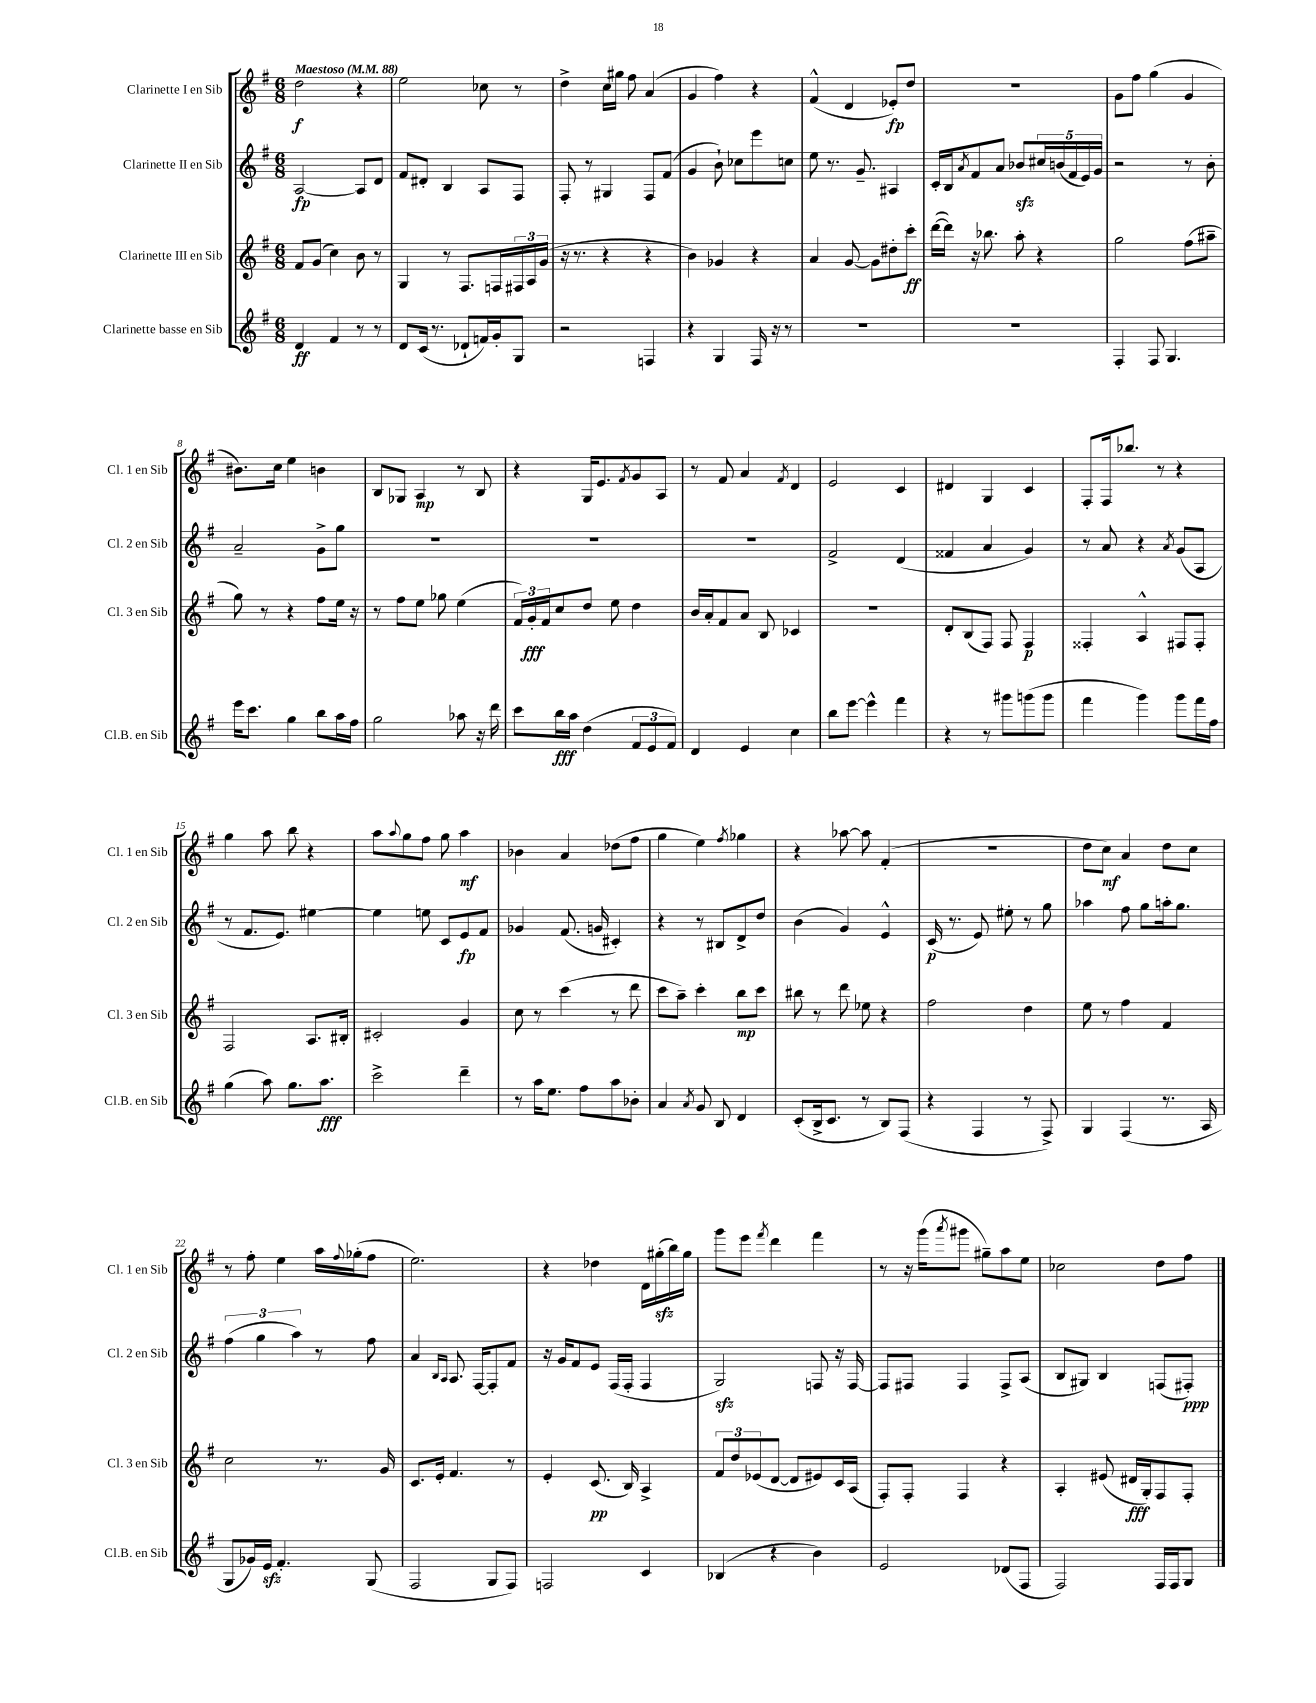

**kern	**kern	**kern	**kern
*staff4	*staff3	*staff2	*staff1
*clefG2	*clefG2	*clefG2	*clefG2
*k[f#]	*k[f#]	*k[f#]	*k[f#]
*M6/8	*M6/8	*M6/8	*M6/8
*MM88	*MM88	*MM88	*MM88
4d	8f#	[2A	2dd
.	(8g	.	.
4f#	4cc)	.	.
8r	8b	8A]	4r
8r	8r	8d	.
=	=	=	=
8d	4G	8f#	2ee
(16c	.	8d#'	.
8.r	.	.	.
.	8r	4B	.
8d-`	8.F#	.	.
16f)	.	8A	8cc-
16g'	16F	.	.
8G	24F#	8F#	8r
.	24A	.	.
.	(24g	.	.
=	=	=	=
2r	16r	8F#'	4dd^
.	8.r	.	.
.	.	8r	.
.	4r	4G#	16cc
.	.	.	16gg#
.	.	.	8ff#
4F	4r	8F#	(4a
.	.	(8f#	.
=	=	=	=
4r	4b)	4g	4g
4G	4g-	8b`)	4ff#)
.	.	8cc-	.
16F#	4r	8eee	4r
16r	.	.	.
8r	.	8cc	.
=	=	=	=
2.r	4a	8ee	(4f#^^
.	.	8.r	.
.	[8g	.	4d
.	.	8.g~	.
.	8g]	.	.
.	8dd#'	4A#	8e-')
.	8ccc'	.	8dd
=	=	=	=
2.r	([16ddd	16c'	2.r
.	16ddd])	16B	.
.	.	8qa	.
.	16r	8f#	.
.	8.bb-	.	.
.	.	8a	.
.	8aa'	8b-	.
.	4r	20cc#	.
.	.	(20b	.
.	.	20f#	.
.	.	20e)	.
.	.	20g	.
=	=	=	=
4F#'	2gg	2r	8g
.	.	.	8ff#
8F#	.	.	(4gg
4.G	.	.	.
.	(8ff#	8r	4g
.	8aa#~	8b'	.
=	=	=	=
16eee	8gg)	2a~	8.b#)
8.ccc	.	.	.
.	8r	.	.
.	.	.	16cc
4gg	4r	.	4ee
8bb	8ff#	8g^	4b
16aa	16ee	8gg	.
16ff#	16r	.	.
=	=	=	=
2gg	8r	2.r	8B
.	8ff#	.	8G-
.	8ee	.	4A
.	8gg-	.	.
8aa-	(4ee	.	8r
16r	.	.	8B
16ddd	.	.	.
=	=	=	=
8ccc	24f#)	2.r	4r
.	24g'	.	.
.	24f#	.	.
16bb	8cc	.	.
16aa	.	.	.
(4dd	8dd	.	16G
.	.	.	8.e
.	8ee	.	.
.	.	.	8qf#
12f#	4dd	.	8g
12e	.	.	.
.	.	.	8A
12f#)	.	.	.
=	=	=	=
4d	16b	2.r	8r
.	16a'	.	.
.	8f#	.	8f#
4e	8a	.	4a
.	8B	.	.
.	.	.	8qf#
4cc	4c-	.	4d
=	=	=	=
8bb	2.r	2f#^	2e
[8eee	.	.	.
4eee^^]	.	.	.
4fff#	.	(4d	4c
=	=	=	=
4r	8d'	4f##	4d#
.	(8B	.	.
8r	8F#)	4a	4G
8ggg#	8F#	.	.
(8ggg	4F#	4g)	4c
8ggg	.	.	.
=	=	=	=
4fff#	4F##'	8r	8F#'
.	.	8a	16F#
.	.	.	8.bb-
4ggg)	4A^^	4r	.
.	.	.	8r
.	.	8qa	.
8ggg	8F#	(8g	4r
16fff#	8F#'	8A	.
16ff#	.	.	.
=	=	=	=
(4gg	2F#	8r	4gg
.	.	8.f#	.
8aa)	.	.	8aa
.	.	8.e)	.
8.gg	.	.	8bb
.	8.A	[4ee#	4r
8.aa	.	.	.
.	16B#'	.	.
=	=	=	=
2ccc^	2c#'	4ee#]	8aa
.	.	.	8qqaa
.	.	.	8gg
.	.	8ee	8ff#
.	.	8c	8gg
4ddd~	4g	8e	4aa
.	.	8f#	.
=	=	=	=
8r	8cc	4g-	4b-
16aa	8r	.	.
8.ee	.	.	.
.	(4ccc	(8.f#	4a
8ff#	.	.	.
.	.	16g	.
8aa	8r	4c#')	(8dd-
8b-'	8ddd	.	8ff#
=	=	=	=
4a	8ccc	4r	4gg
.	8aa~)	.	.
8qa	.	.	.
8g	4ccc'	8r	4ee)
8B	.	8B#	.
.	.	.	8qff#
4d	8bb	8d^	4gg-
.	8ccc	8dd	.
=	=	=	=
(8c'	8bb#	(4b	4r
16B^	8r	.	.
8.c	.	.	.
.	8ddd	4g)	[8aa-
8r	8ee-	.	8aa-]
8B)	4r	4e^^	(4f#'
(8F#	.	.	.
=	=	=	=
4r	2ff#	(16c	2.r
.	.	8.r	.
4F#	.	8e)	.
.	.	8ee#'	.
8r	4dd	8r	.
8F#^)	.	8gg	.
=	=	=	=
4G	8ee	4aa-	8dd
.	8r	.	8cc)
(4F#	4ff#	8ff#	4a
.	.	8gg	.
8.r	4f#	16aa'	8dd
.	.	8.gg	.
.	.	.	8cc
16A	.	.	.
=	=	=	=
8G	2cc	(6ff#	8r
16g-)	.	.	8ff#'
.	.	6gg	.
16e	.	.	.
4.f#'	.	.	4ee
.	.	6aa)	.
.	8.r	8r	16aa
.	.	.	8qqff#
.	.	.	(16gg-'
(8G	.	8ff#	8ff#
.	16g	.	.
=	=	=	=
2F#	8.c	4a	2.ee)
.	16e'	.	.
.	.	16qqB	.
.	.	16qqA	.
.	4.f#	8.A	.
.	.	[16F#	.
8G	.	8F#']	.
8F#)	8r	8f#	.
=	=	=	=
2F	4e'	16r	4r
.	.	16g	.
.	.	8f#	.
.	(8.c	8e	4dd-
.	.	(16F#	.
.	16B)	16F#'	.
4c	4A^	4F#	16d
.	.	.	(16gg#'
.	.	.	16bb)
.	.	.	16gg#
=	=	=	=
(4B-	12f#	2G)	8ggg
.	12dd	.	.
.	.	.	8eee
.	(12e-	.	.
.	.	.	8qfff#
4r	[8d	.	4ddd
.	8d]	.	.
4b)	8e#)	8F	4fff#
.	16c	16r	.
.	(16A	[16F	.
=	=	=	=
2e	8F#')	8F]	8r
.	8F#'	8F#	16r
.	.	.	(16ggg
.	.	.	8qaaa
.	4F#	4F#	8ggg#
.	.	.	8gg#~)
(8d-	4r	8F#^	8aa
8F#	.	(8A	8ee
=	=	=	=
2F#)	4A'	8B	2cc-
.	.	8G#)	.
.	(8e#	4B	.
.	16d#	.	.
.	16G')	.	.
16F#	8F#	(8F	8dd
16F#	.	.	.
8G	8F#'	8F#')	8ff#
==	==	==	==
*-	*-	*-	*-
